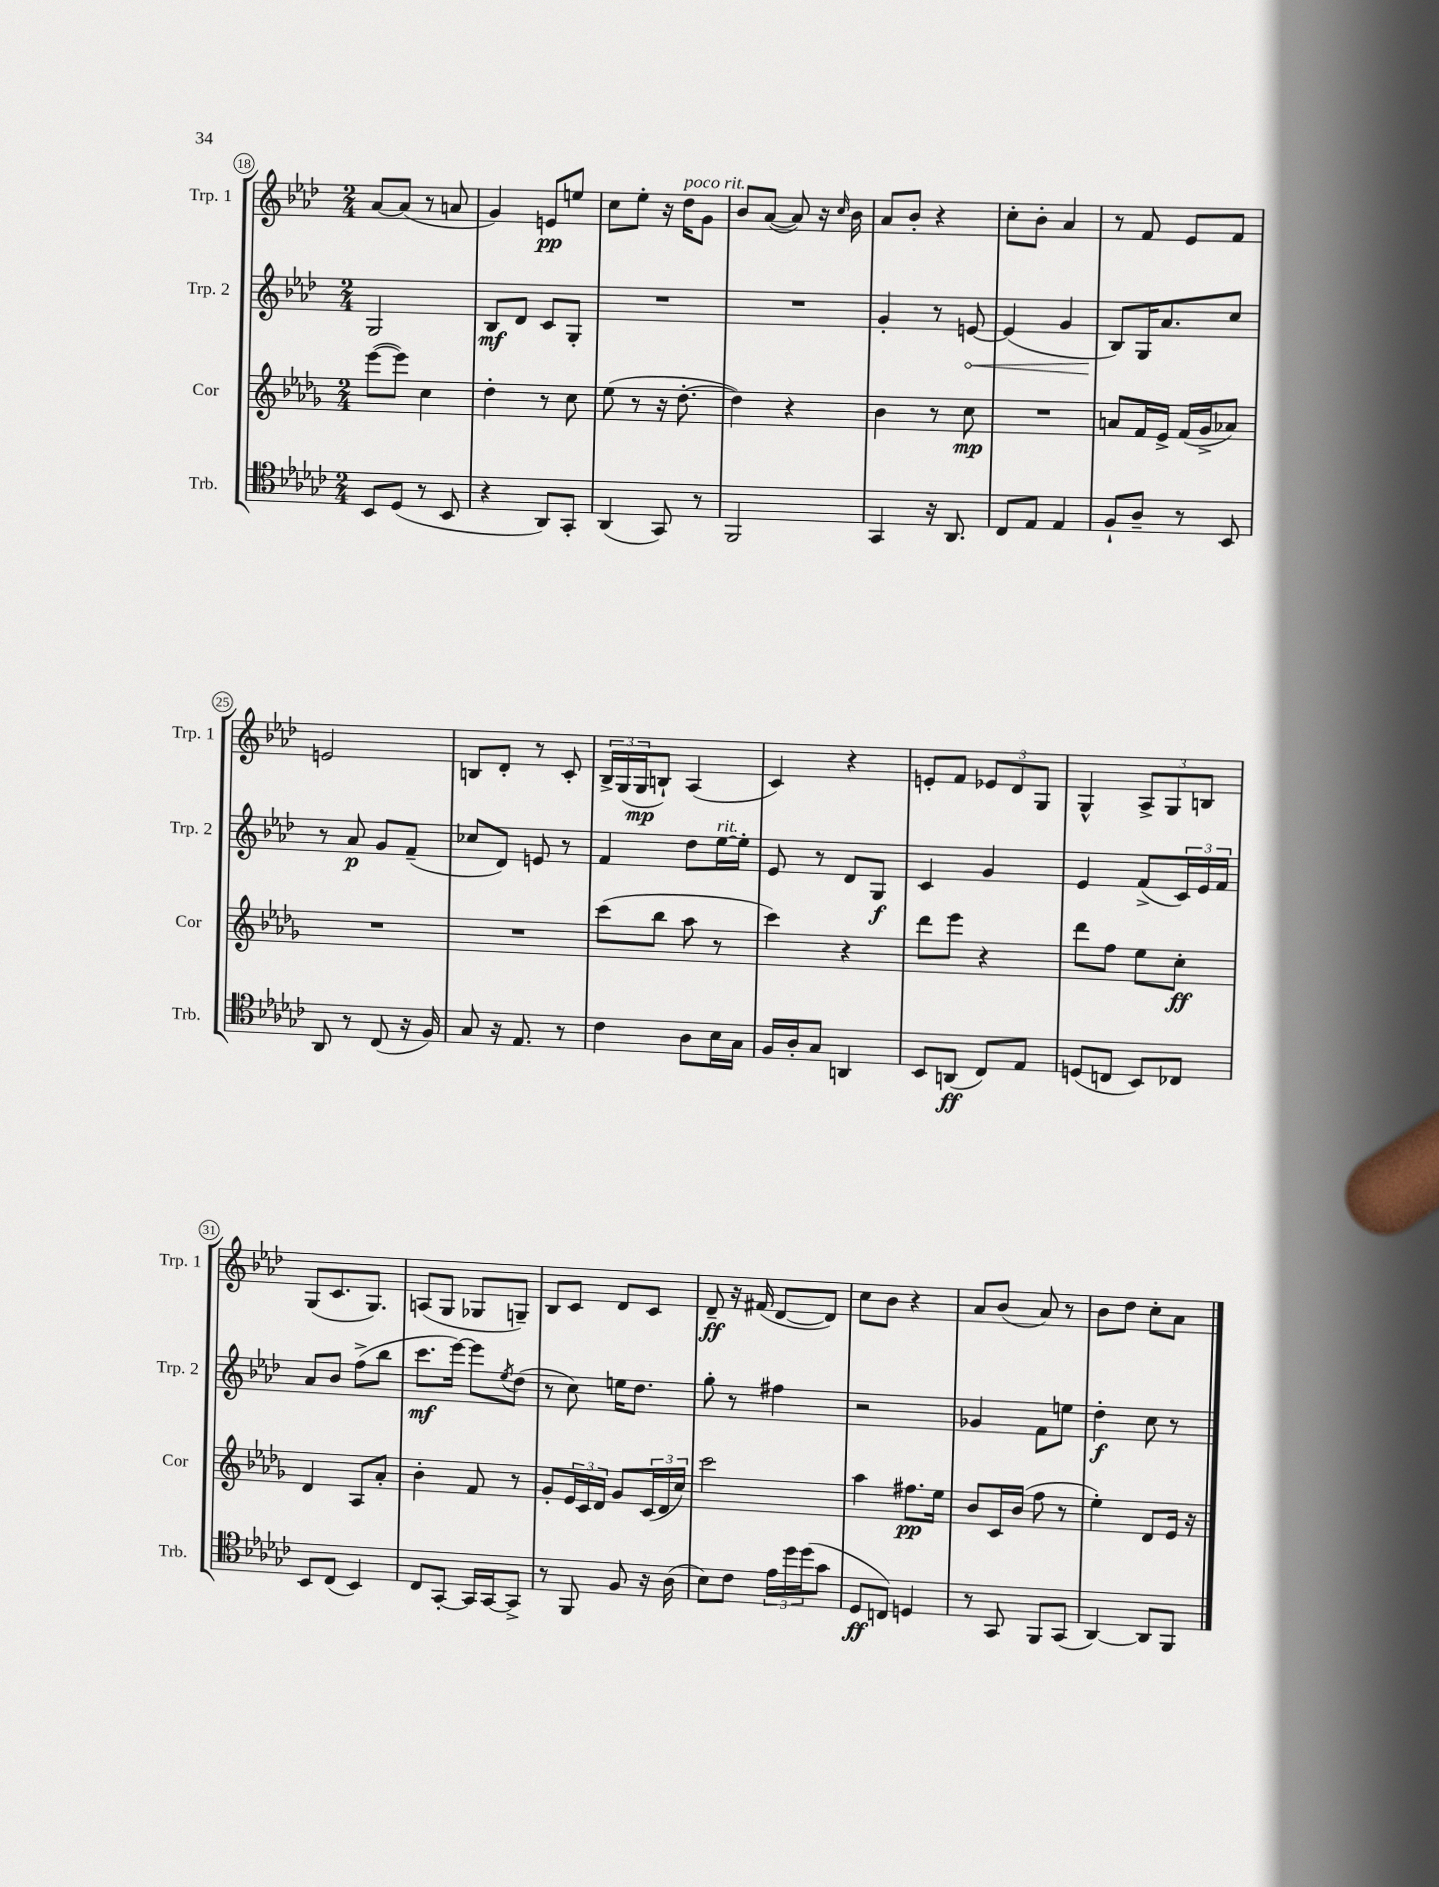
<<
\new StaffGroup <<
\new Staff = "s0" \with { instrumentName = "Trp. 1" shortInstrumentName = "Trp. 1" } {
    \clef treble \key aes \major \numericTimeSignature \time 2/4
    aes'8~ aes'8( r8 a'8 |
    g'4) e'8\pp e''8 |
    c''8 ees''8-. r16 des''16^\markup { \italic "poco rit." } g'8 |
    bes'8 aes'8~( aes'8) r16 \grace { c''16 } bes'16 |
    aes'8 bes'8-. r4 |
    c''8-. bes'8-. aes'4 |
    r8 f'8 ees'8 f'8 |
    e'2 |
    b8 des'8-. r8 c'8-. |
    \tuplet 3/2 { bes16-> g16( g16\mp } b8-!) aes4( |
    c'4) r4 |
    e'8-. f'8 \tuplet 3/2 { ees'8 des'8 g8 } |
    g4-^ \tuplet 3/2 { aes8-> g8 b8 } |
    g8( c'8. g8.) |
    a8( g8 ges8 g8--) |
    bes8 c'8 des'8 c'8 |
    des'8--\ff r16 fis'16( des'8~ des'8) |
    c''8 bes'8 r4 |
    aes'8 bes'8( aes'8) r8 |
    bes'8 des''8 c''8-. aes'8 \bar "|." |
}
\new Staff = "s1" \with { instrumentName = "Trp. 2" shortInstrumentName = "Trp. 2" } {
    \clef treble \key aes \major \numericTimeSignature \time 2/4
    g2 |
    bes8\mf des'8 c'8 g8-. |
    R2 |
    R2 |
    g'4-. r8 \once \override Hairpin.circled-tip = ##t e'8~\< |
    e'4( g'4 |
    bes8\!) g16 aes'8. c''8 |
    r8 aes'8\p g'8 f'8--( |
    ces''8 des'8) e'8 r8 |
    f'4 des''8 ees''16~^\markup { \italic "rit." } ees''16-. |
    ees'8 r8 des'8 g8\f |
    c'4 g'4 |
    ees'4 f'8->( \tuplet 3/2 { c'16) ees'16 f'16 } |
    aes'8 bes'8 f''8->( bes''8 |
    c'''8.\mf ees'''16~) ees'''8 \acciaccatura { ees''8 } des''8( |
    r8 c''8) e''16 des''8. |
    g''8-. r8 fis''4 |
    r2 |
    ges'4 f'8 e''8 |
    des''4-.\f c''8 r8 \bar "|." |
}
\new Staff = "s2" \with { instrumentName = "Cor" shortInstrumentName = "Cor" } {
    \clef treble \key des \major \numericTimeSignature \time 2/4
    ees'''8~( ees'''8) c''4 |
    des''4-. r8 c''8 |
    ees''8( r8 r16 des''8.~-. |
    des''4) r4 |
    bes'4 r8 c''8\mp |
    R2 |
    a'8 f'16 ees'16-> f'16( ges'16-> aes'8) |
    R2 |
    R2 |
    c'''8( bes''8 aes''8 r8 |
    c'''4) r4 |
    des'''8 ees'''8 r4 |
    des'''8 f''8 ees''8 c''8-.\ff |
    des'4 aes8 aes'8-. |
    bes'4-. f'8 r8 |
    ges'8-. \tuplet 3/2 { ees'16 c'16 des'16 } ges'8 \tuplet 3/2 { c'16( des'16 c''16) } |
    c'''2 |
    aes''4 fis''8.\pp ees''16 |
    bes'8 c'16 bes'16( f''8 r8 |
    ees''4-.) des'8 ees'16 r16 \bar "|." |
}
\new Staff = "s3" \with { instrumentName = "Trb." shortInstrumentName = "Trb." } {
    \clef tenor \key ges \major \numericTimeSignature \time 2/4
    bes,8 des8( r8 bes,8 |
    r4 aes,8) ges,8-. |
    aes,4( ges,8) r8 |
    f,2 |
    ges,4 r16 aes,8. |
    ces8 ees8 ees4 |
    f8-! aes8-- r8 bes,8 |
    aes,8 r8 ces8( r16 f16) |
    ges8 r16 ees8. r8 |
    ces'4 aes8 bes16 ges16 |
    f16 aes16-. ges8 a,4 |
    bes,8 a,8\ff( ces8) ees8 |
    d8( c8 bes,8) ces8 |
    bes,8 ces8( bes,4) |
    ces8 ges,8~-. ges,16 ges,16~ ges,8-> |
    r8 f,8 f8 r16 aes16( |
    bes8) ces'8 \tuplet 3/2 { ees'16 des''16 des''16( } ges'8 |
    des8\ff c8) d4 |
    r8 ges,8 f,8 ges,8( |
    aes,4~) aes,8 f,8 \bar "|." |
}
>>
>>
\layout { \context { \Score currentBarNumber = #18 \override BarNumber.stencil = #(make-stencil-circler 0.1 0.3 ly:text-interface::print) } }
